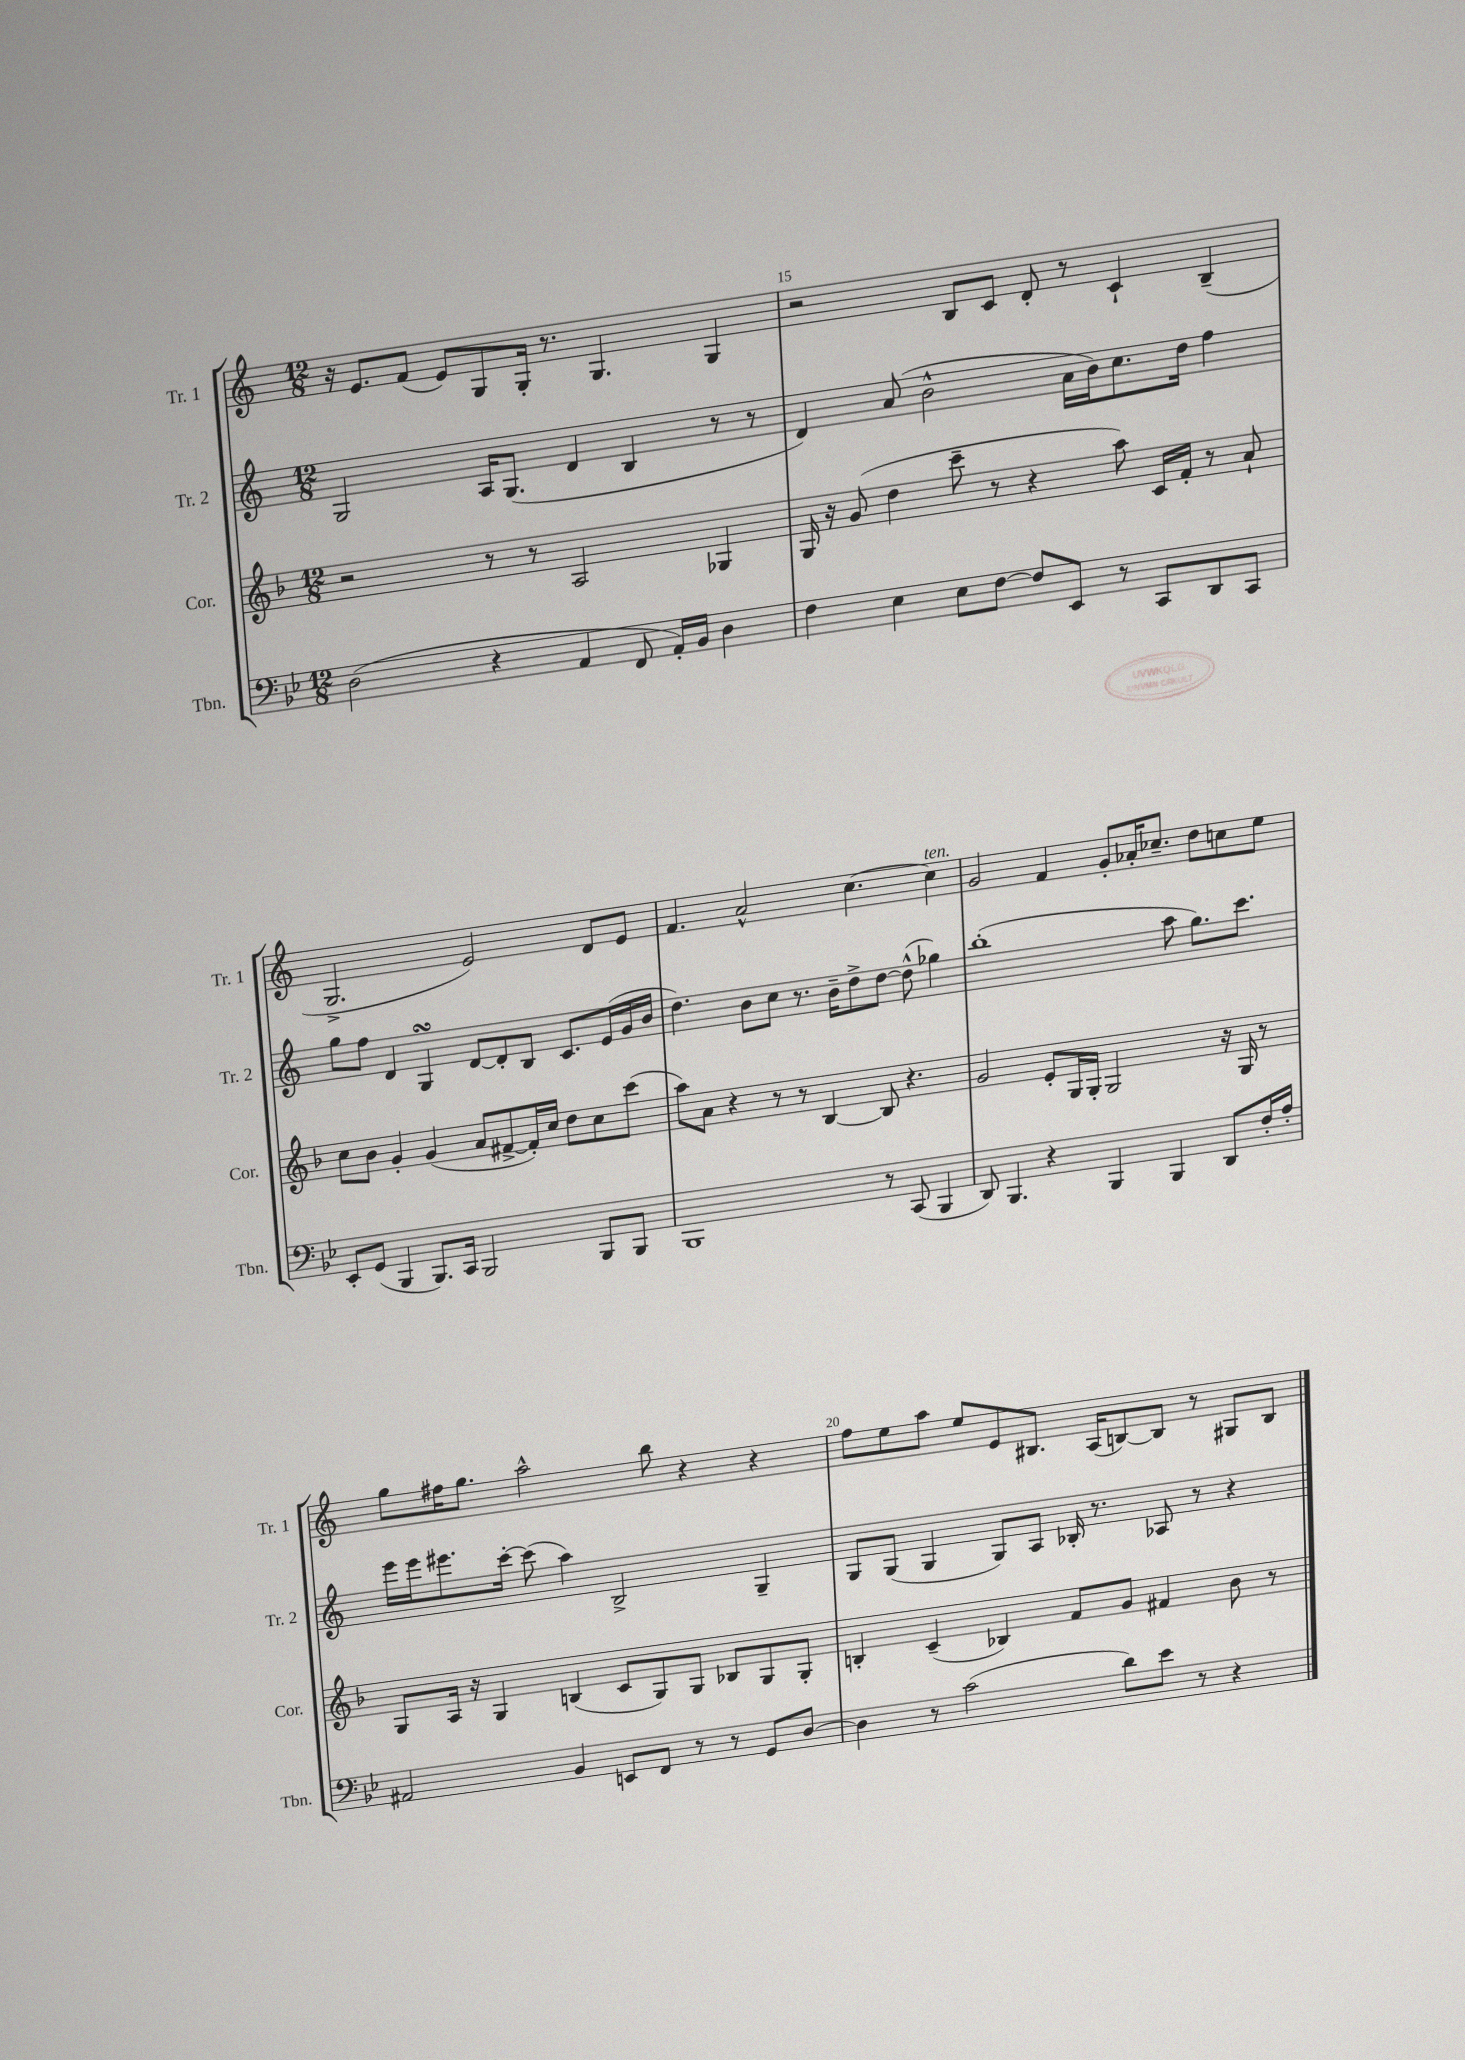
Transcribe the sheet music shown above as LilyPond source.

<<
\new StaffGroup <<
\new Staff = "s0" \with { instrumentName = "Tr. 1" shortInstrumentName = "Tr. 1" } {
    \clef treble \key c \major \numericTimeSignature \time 12/8
    r16 e'8. f'8( e'8) g8 g16-. r8. g4. g4 |
    r2 b8 c'8 d'8-. r8 c'4-! b4--( |
    g2.-> e'2) d'8 e'8 |
    f'4. a'2-^ c''4.~ c''4^\markup { \italic "ten." } |
    g'2 f'4 g'8-. aes'16-. ces''8.-- d''8 c''8 e''8 |
    g''8 fis''16 g''8. a''2-^ b''8 r4 r4 |
    f''8 e''8 a''8 e''8 e'8 bis8. a16( b8~) b8 r8 gis8 b8 \bar "|." |
}
\new Staff = "s1" \with { instrumentName = "Tr. 2" shortInstrumentName = "Tr. 2" } {
    \clef treble \key c \major \numericTimeSignature \time 12/8
    g2 a16 g8.( d'4 b4 r8 r8 |
    d'4) a'8( b'2-^ a'16 b'16) c''8. d''16 f''4 |
    g''8 f''8 d'4 g4\turn d'8~ d'8-. b8 c'8. e'16( g'16 b'16 |
    d''4.) b'8 c''8 r8. b'16-- d''8-> d''8~ d''8-^( ges''4) |
    b''1-.( a''8 g''8.) c'''8. |
    e'''16 e'''16 eis'''8. c'''16~-. c'''8( a''4) b2-> g4-- |
    g8 g8( g4 g8) a8 bes16-. r8. aes8 r8 r4 \bar "|." |
}
\new Staff = "s2" \with { instrumentName = "Cor." shortInstrumentName = "Cor." } {
    \clef treble \key f \major \numericTimeSignature \time 12/8
    r2 r8 r8 a2 ges4 |
    g16 r16 g'8( d''4 c'''8-- r8 r4 a''8) c'16 f'16-. r8 a'8-! |
    c''8 bes'8 g'4-. g'4( a'8 fis'8~-> fis'16-.) c''16 d''8 c''8 c'''8( |
    a''8) a'8 r4 r8 r8 bes4~ bes8 r4. |
    g'2 e'8-. g16 g16-. g2 r16 g16 r8 |
    g8 a16 r16 g4 b4( c'8 g8) g8 bes8 g8 g8-. |
    b4-. c'4--( bes4) f'8 g'8 fis'4 bes'8 r8 \bar "|." |
}
\new Staff = "s3" \with { instrumentName = "Tbn." shortInstrumentName = "Tbn." } {
    \clef bass \key bes \major \numericTimeSignature \time 12/8
    d2( r4 a,4 f,8 a,16-.) bes,16 d4 |
    f4 ees4 ees8 f8~ f8 ees,8 r8 c,8 d,8 c,8 |
    ees,8-. g,8( bes,,4 bes,,8.) c,16 bes,,2 bes,,8 bes,,8 |
    bes,,1 r8 c,8( bes,,4 |
    d,8) bes,,4. r4 bes,,4 bes,,4 d,8 f16-. a16-. |
    ais,2 bes,4 e,8 f,8 r8 r8 g,8 d8~ |
    d4 r8 c'2( d'8) ees'8 r8 r4 \bar "|." |
}
>>
>>
\layout { \context { \Score currentBarNumber = #14 \override BarNumber.break-visibility = ##(#f #t #t) barNumberVisibility = #(every-nth-bar-number-visible 5) } }
